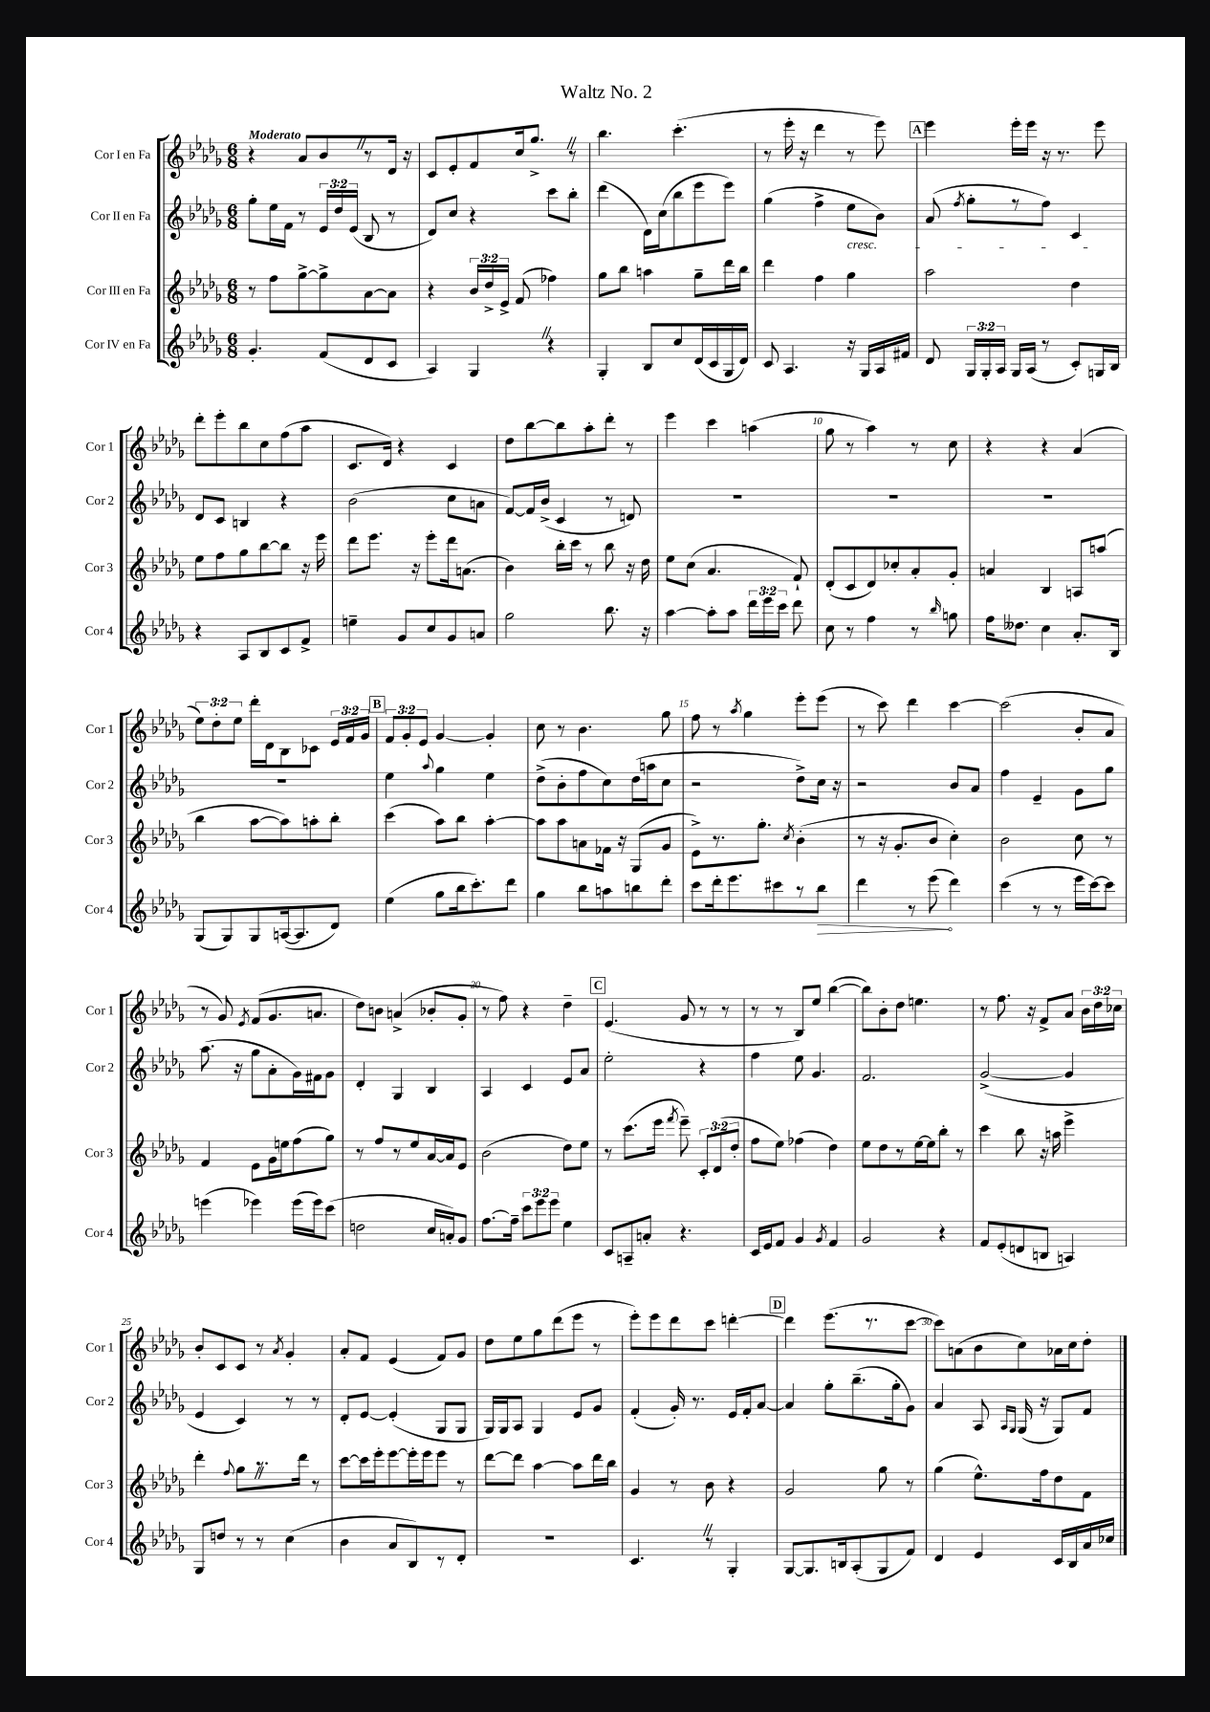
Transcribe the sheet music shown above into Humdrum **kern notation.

**kern	**kern	**kern	**kern
*staff4	*staff3	*staff2	*staff1
*clefG2	*clefG2	*clefG2	*clefG2
*k[b-e-a-d-g-]	*k[b-e-a-d-g-]	*k[b-e-a-d-g-]	*k[b-e-a-d-g-]
*M6/8	*M6/8	*M6/8	*M6/8
4.g-'/	8r	8gg-'\L	4r
.	8ff\L	16ee-\L	.
.	.	16f\JJ	.
.	[8gg-^\	8r	8a-/L
(8f/L	8gg-^\]	24e-/LL	8b-/
.	.	24dd-/	.
.	.	(24e-/JJ	.
8d-/	[8a-\	8B-/	8r
8c/J	8a-\]J	8r	16d-/Jk
.	.	.	16r
=	=	=	=
4A-/)	4r	8d-/L)	8c/L
.	.	8cc/J	8e-'/
4G-/	24b-/LL	4r	8f/
.	24dd-^/	.	.
.	24e-^/JJ	.	.
.	(8f/	.	16cc/k
.	.	.	8.gg-^/J
4r	4ff-\)	8ccc\L	.
.	.	8bb-'\J	8r
=	=	=	=
4G-'/	8gg-\L	(4ddd-\	4.bb-\
.	8bb-\J	.	.
8B-/L	4aa\	16d-\LL)	.
.	.	(16cc\J	.
8cc/	.	8bb-\	(4.ccc'\
(16d-/L	8gg-~\L	8eee-\	.
16c/	.	.	.
16G-/	16ddd-\L	8eee-\J)	.
16d-/JJ)	16bb-\JJ	.	.
=	=	=	=
8c/	4ddd-\	(4gg-\	8r
4.A-/	.	.	16eee-'\
.	.	.	16r
.	4ff\	4ff^\	4ddd-\
16r	4gg-\	8ee-\L	8r
16G-/LL	.	.	.
16A-/	.	8b-\J)	8eee-\)
16f#/JJ	.	.	.
=	=	=	=
8d-/	2aa-\	(8a-/	4eee-\
.	.	8qff/	.
24G-/LL	.	8gg-'\L	.
24G-'/	.	.	.
24A-/JJ	.	.	.
16G-/LL	.	8r	16eee-'\LL
(16A-/JJ	.	.	16eee-\JJ
8r	.	8ff\J)	16r
.	.	.	8.r
8c'/L)	4dd-\	4c/	.
16G/L	.	.	8eee-\
16B-/JJ	.	.	.
=	=	=	=
4r	8ee-\L	8d-/L	8ddd-'\L
.	8ff\	8c/J	8eee-'\
8A-/L	8gg-\	4B/	8bb-\
8B-/	[8bb-\	.	8cc\
8c/	8bb-\]J	4r	(8ff\
8f^/J	16r	.	8aa-\J
.	16eee-\	.	.
=	=	=	=
4ee~\	8ddd-\L	(2b-\	8.c/L
.	8.eee-\J	.	.
.	.	.	16d-/Jk)
8g-/L	.	.	4r
.	16r	.	.
8cc/	8eee-'\L	.	.
8g-/	16ddd-\k	8cc\L	4c/
.	(8.a\J	.	.
8a/J	.	8a\J	.
=	=	=	=
2gg-\	4b-\)	[8f/L)	8dd-\L
.	.	16f/]L	[8bb-\
.	.	(16b-^/JJ	.
.	16bb-'\LL	4c/	8bb-\]
.	16ccc\JJ	.	.
.	8r	.	8aa-'\
8.bb-\	8bb-\	8r	8ddd-'\J
.	16r	8d/)	8r
16r	16dd-\	.	.
=	=	=	=
[4aa-\	8ee-\L	2.r	4eee-\
.	(8cc\J	.	.
8aa-'\]L	4.a-/	.	4ccc\
8aa-\J	.	.	.
24ddd-\LL	.	.	(4aa\
24eee-\	.	.	.
24ccc\JJ	.	.	.
8ddd-\	8f`/)	.	.
=	=	=	=
8cc\	(8d-'/L	2.r	8gg-\
8r	8c/	.	8r
4ff\	8d-/)	.	4aa-\)
.	8cc-'/	.	.
8r	8a-'/	.	8r
16qqbb-/	.	.	.
8gg\	8g-'/J	.	8cc\
=	=	=	=
16ff\LK	4a/	2.r	4r
8.dd--\J	.	.	.
4cc\	4B-/	.	4r
8.a-'/L	8A/L	.	(4a-/
.	(8aa/J	.	.
16B-/Jk	.	.	.
=	=	=	=
(8G-/L	4bb-\	2.r	12ee-\L)
.	.	.	12dd-'\
8G-/)	.	.	.
.	.	.	12ee-\J
8G-/	[8aa-\L	.	16ddd-'\LL
.	.	.	16d-\J
([16A/k	8aa-\])	.	8B-\
8.A/]	.	.	.
.	8aa'\	.	8c-\J
8d-/J)	8bb-'\J	.	24e-/LL
.	.	.	24f/
.	.	.	24g-/JJ
=	=	=	=
(4ee-\	(4ccc\	4ee-\	12f/L
.	.	.	12g-'/
.	.	.	12e-/J
.	.	8qqaa-/	.
8gg-\L	8aa-\L)	4gg-\	[4g-/
16bb-\k	8bb-\J	.	.
8.ccc'\)	.	.	.
.	[4aa-'\	4ee-\	4g-'/]
8ddd-\J	.	.	.
=	=	=	=
4gg-\	8aa-\]L	(8dd-^\L	8cc\
.	8aa-\	8b-'\	8r
8bb-\L	8a\	8ff\	4.b-\
8aa\	16f-\Jk	8cc\)	.
.	16r	.	.
8bb\	(8G-/L	(16dd-\L	.
.	.	16aa\J	.
8ddd-'\J	8g-/J	8cc\J	8gg-\
=	=	=	=
8ccc\L	8e-^\L)	2r	8ff\
16ddd-'\k	8.r	.	8r
8.eee-\	.	.	.
.	.	.	8qaa-/
.	.	.	4gg-\
.	8.gg-'\J	.	.
8ccc#\	.	.	.
.	8qcc/	.	.
8r	(4b-'\	8dd-^\L)	8eee-'\L
8bb-\J	.	16cc\Jk	(8eee-\J
.	.	16r	.
=	=	=	=
4ddd-\	8r	2r	8r
.	16r	.	8ccc\)
.	8.g-'/L	.	.
8r	.	.	4ddd-\
(8eee-\	8b-/J	.	.
4ddd-\)	4cc'\)	8b-/L	[4ccc\
.	.	8a-/J	.
=	=	=	=
(4ccc\	2b-\	4ff\	(2ccc\]
8r	.	4e-~/	.
8r	.	.	.
16eee-\LL	8cc\	8g-\L	8b-'/L
[16ccc\J)	.	.	.
8ccc\]J	8r	8gg-\J	8a-/J
=	=	=	=
(4eee\	4f/	(8.aa-\	8r
.	.	.	8g-/)
.	.	16r	.
.	.	.	8qe-/
4eee-\)	8e-\L	8gg-\L	(8f/L
.	16g-\L	8a-'\	8.g-/
.	16ee\J	.	.
(16eee-\LL	(8ff\	16g-\L)	.
16eee-\J)	.	16f#\J	8.a/J
(8ccc\J	8gg-\J)	8g-\J	.
=	=	=	=
2dd\	8r	4d-'/	8dd-\L)
.	8ff/L	.	8b\J
.	8r	4G-/	(4a^/
.	8ee-/	.	.
16cc/LL	[16a-/L	4B-/	8b-'/L
16a'/J)	16a-/]J	.	.
8g-/J	8e-/J	.	8g-'/J
=	=	=	=
[8.ff\L	(2b-\	4A-/	8r
.	.	.	8ff\)
16ff~\]Jk	.	.	.
12ccc\L	.	4c/	4r
12eee-\	.	.	.
12eee-\J	.	.	.
4ee-\	8dd-\L)	8e-/L	4dd-~\
.	8ee-\J	8a-/J	.
=	=	=	=
8c/L	8r	2ee-'\	(4.e-/
8A~/	(8.ccc\L	.	.
8a'/J	.	.	.
.	16eee-\Jk	.	.
.	8qfff/	.	.
4.r	8eee-~\)	.	8g-/
.	12c'/L	4r	8r
.	(12d-/	.	.
.	.	.	8r
.	12dd-'/J	.	.
=	=	=	=
16c/LL	8ff\L	4ff\	8r
16e-/J	.	.	.
8f/J	8ee-\J)	.	8r
4g-/	(4ff-\	8ee-\	8B-/L)
.	.	4.g-/	8ee-/J
8qg-/	.	.	.
4f/	4dd-\)	.	([4bb-\
=	=	=	=
2g-/	8ee-\L	2.f/	8bb-\]L)
.	8dd-\	.	8b-'\
.	8r	.	8dd-\J
.	[16ee-\L	.	4.ee\
.	16ee-\]J	.	.
4r	8bb-'\J	.	.
.	8r	.	.
=	=	=	=
8f/L	4ccc\	([2g-^/	8r
(8e-'/	.	.	8.ff\
8d/	8bb-\	.	.
.	.	.	16r
8B/J	16r	.	8f^/L
.	16aa\	.	.
4A/)	4eee-^\	4g-/]	8a-/J
.	.	.	24b-\LL
.	.	.	24dd-\
.	.	.	24cc-\JJ
=	=	=	=
8G-/L	4ddd-'\	4e-/	8b-'/L
8dd/J	.	.	8c/
.	8qqff/	.	.
8r	8gg-\L	4c/)	8c/J
8r	8.r	.	8r
.	.	.	8qa-/
(4cc\	.	8r	4g-'/
.	16ddd-\Jk	.	.
.	8r	8r	.
=	=	=	=
4b-\	[8ccc\L	8d-'/L	8a-'/L
.	16ccc\]L	[8e-/J	8f/J
.	16eee-'\J	.	.
8a-/L	[8eee-\	(4e-'/]	(4e-/
8B-/)	16eee-'\]L	.	.
.	16eee-\J	.	.
8r	8eee-\J	8G-/L	8f/L)
8d-'/J	8r	8G-/J	8g-/J
=	=	=	=
2.r	[8ddd-\L	16G-/LL)	8dd-\L
.	.	16G-/J	.
.	8ddd-\]J	8A-/J	8ee-\
.	[4aa-\	4G-/	8gg-\
.	.	.	(8ddd-\
.	8aa-\]L	8e-/L	8eee-\J
.	16ddd-\L	8g-/J	8r
.	16bb-\JJ	.	.
=	=	=	=
4.c/	4g-/	(4f'/	8eee-'\L)
.	.	.	8eee-\
.	8r	16g-'/)	8ddd-\
.	.	8.r	.
8r	8b-\	.	8ccc\J
4G-'/	4r	16e-/LL	[4ddd'\
.	.	16f'/J	.
.	.	[8a-/J	.
=	=	=	=
[8G-/L	2g-/	4a-/]	4ddd\]
8.G-/]	.	.	.
.	.	8gg-'\L	(8.eee-\L
16B/k	.	.	.
(8A-'/	.	(8.bb-~\	.
.	.	.	8.r
8G-/	8gg-\	.	.
.	.	16gg-'\k	.
8f/J)	8r	8g-\J)	[8ccc\J
=	=	=	=
4d-/	(4gg-\	4a-/	8ccc\]L)
.	.	.	(8a\
4e-/	8.ee-^^\L)	8A-/	8b-\
.	.	16qqA-/LL	.
.	.	16qqG-/JJ	.
.	.	(16G-/	8cc\)
.	16ff\k	16r	.
16c/LL	8dd-\	8G-/L)	16a-\L
16B-/	.	.	16cc\J
16a-/	8f\J	8f/J	8dd-'\J
16cc-/JJ	.	.	.
==	==	==	==
*-	*-	*-	*-
